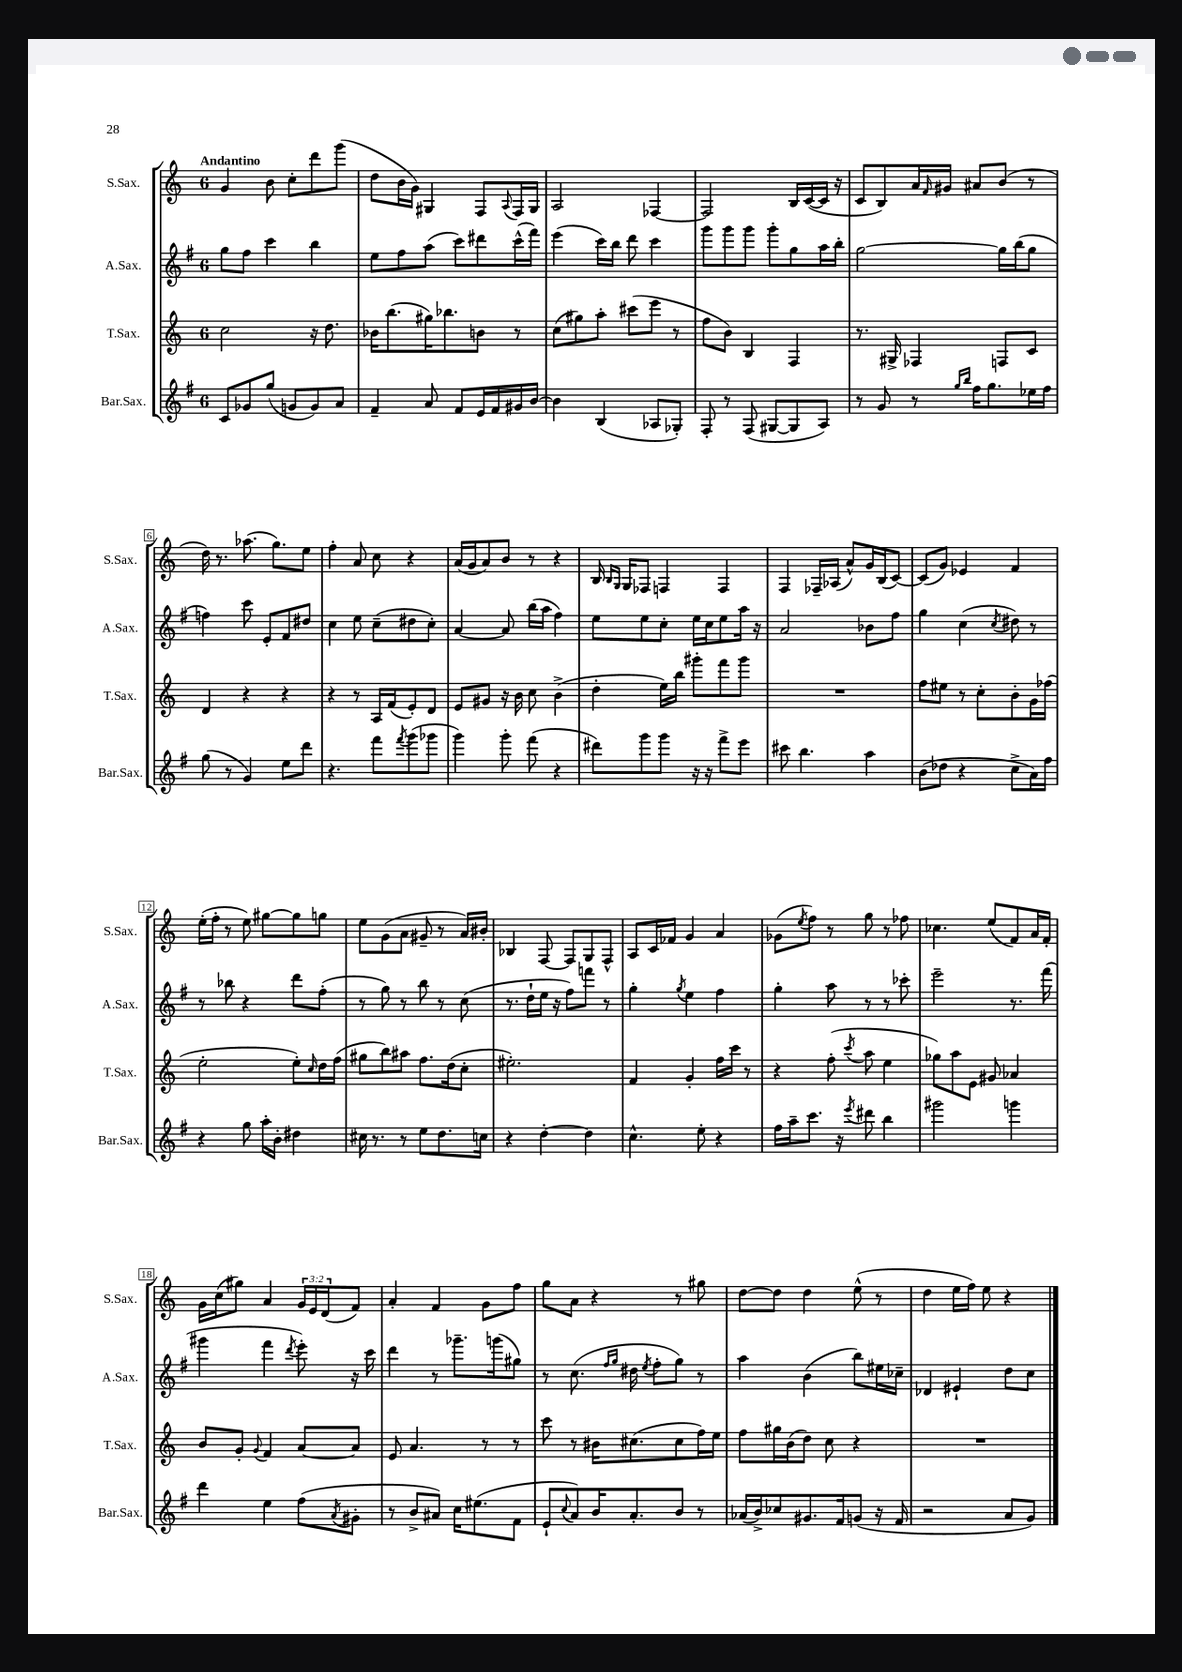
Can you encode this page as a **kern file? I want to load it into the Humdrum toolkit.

**kern	**kern	**kern	**kern
*part4	*part3	*part2	*part1
*staff4	*staff3	*staff2	*staff1
*I"Bar.Sax.	*I"T.Sax.	*I"A.Sax.	*I"S.Sax.
*I'Bar.Sax.	*I'T.Sax.	*I'A.Sax.	*I'S.Sax.
*clefG2	*clefG2	*clefG2	*clefG2
*k[f#]	*k[]	*k[f#]	*k[]
*M6/8	*M6/8	*M6/8	*M6/8
=1	=1	=1	=1
!	!	!	!LO:TX:a:B:t=Andantino
8c/L	2cc\	8gg\L	4g/
8g-X/	.	8ff#\J	.
(8gg/J	.	4ccc\	8b\
8gn/L	.	.	8cc'\L
8g/)	16r	4bb\	8ddd\
.	8.dd\	.	.
8a/J	.	.	(8ggg\J
=2	=2	=2	=2
4f#~/	16b-X\KL	8ee\L	8dd\L
.	(8.bb\	.	.
.	.	8ff#\	16b\L
.	.	.	16g\JJ)
8a/	16gg#X\K)	(8aa\J	4G#X/
.	8.bb-X\	.	.
8f#/L	.	8ccc\L)	.
16e/L	8bn\J	8ddd#X\	8F/L
16f#/	.	.	.
.	.	.	8qqA/
16g#X/	8r	(16ccc^^\L	16F/L
[16b/JJ	.	16fff#\JJ)	16G#/JJ
=3	=3	=3	=3
4b\]	(8cc\L	(4eee\	2A/
.	8gg#X\)	.	.
(4B/	8aa'\J	16ccc\LL)	.
.	.	16bb\JJ	.
.	(8ccc#X\L	8ddd\	.
8A-X/L	8eee\J	4ccc\	[4F-X/
8G-X'/J)	8r	.	.
=4	=4	=4	=4
8F#'/	8ff\L	8ggg\L	2F-/]
8r	8b\J)	8ggg\	.
(8F#/	4B/	8ggg\J	.
[8G#X/L	.	8ggg'\L	.
8G#/]	4F/	8gg\	16B/LL
.	.	.	([16c/
8A/J)	.	16aa\L	16c/JJ]
.	.	16bb'\JJ	16r
=5	=5	=5	=5
8r	8.r	[2gg\	8c/L
8g/	.	.	8B/)
.	16G#X^/	.	.
8r	4F-X/	.	16a/L
.	.	.	16qqf/
.	.	.	16g#X/JJ
16qqgg/LL	.	.	.
16qqbb/JJ	.	.	.
16ff#\KL	.	.	8a#X/L
8.gg\	.	.	.
.	8Fn/L	16gg\LL]	(8b/J
.	.	(16bb\J	.
16ee-X\L	8c/J	8gg\J	8r
16ff#\JJ	.	.	.
!!LO:LB:g=z
=6	=6	=6	=6
(8gg\	4d/	4ffn\)	16dd\)
.	.	.	8.r
8r	.	.	.
4g/)	4r	8ccc\	(8.aa-X\
.	.	8e'/L	.
.	.	.	8.gg\L)
8ee\L	4r	8f#/	.
8ddd\J	.	8dd#X/J	8ee\J
=7	=7	=7	=7
4.r	4r	4cc\	4ff'\
.	8r	8ee\	8a/
8fff#\L	16A/LL	(8cc~\L	8cc\
.	(16f/J	.	.
8qfff#/	.	.	.
(8ggg\	8e'/)	8dd#X\	4r
8ggg-X\J	8d/J	8cc'\J)	.
=8	=8	=8	=8
4ggg\)	8e/L	[4a/	(16a/LL
.	.	.	16g/J
.	8g#X/J	.	8a/)
8ggg'\	16r	8a/]	8b/J
.	16b\	.	.
(8fff#\	8cc\	(16bb\LL	8r
.	.	16aa\JJ	.
4r	(4b^\	4ff#\)	4r
=9	=9	=9	=9
8ddd#X\L)	4dd'\	8ee\L	16B/
.	.	.	16qqB/LL
.	.	.	16qqG/JJ
.	.	.	16G/KL
8ggg\	.	8ee\	8F-X/J
8ggg\J	16ee\LL)	8cc'\J	4Fn/
.	16bb\JJ	.	.
16r	8ggg#X'\L	16ee\LL	.
16r	.	16cc\J	.
8fff#^\L	8fff\	8ee\	4F/
8eee\J	8ggg#\J	16aa\Jk	.
.	.	16r	.
=10	=10	=10	=10
8ccc#X\	2.r	2a/	4F/
4.bb\	.	.	.
.	.	.	16F-X~/LL
.	.	.	(16A-X/JJ
.	.	.	8a^^/L)
4aa\	.	8b-X\L	16g/L
.	.	.	(16B/J
.	.	8ff#\J	[8c/J)
=11	=11	=11	=11
(8b\L	8ff\L	4gg\	(8c/L]
8dd-X\J	8ee#X\J	.	8g/J)
4r	8r	(4cc\	4e-X/
.	8cc'\L	.	.
.	.	8qcc/	.
8cc^\L	8b'\	8dd#X\)	4f/
16a\L)	16g\L	8r	.
16ff#\JJ	(16ff-X\JJ	.	.
!!LO:LB:g=z
=12	=12	=12	=12
4r	2ee'\	8r	(16ee'\LL
.	.	.	16ff'\JJ
.	.	8bb-X\	8r
8gg\	.	4r	8ee\)
16aa'\LL	.	.	[8gg#X\L
16b'\JJ	.	.	.
4dd#X\	8ee'\L)	8ddd\L	8gg#\]
.	16qqcc/	.	.
.	16dd\L	(8ff#'\J	8ggn\J
.	(16ff\JJ	.	.
=13	=13	=13	=13
16cc#X\	8gg#X\L	8r	8ee\L
8.r	.	.	.
.	8bb\)	8gg\)	(8g\
8r	8aa#X\J	8r	8a\J
8ee\L	8.ff\L	8bb\	8g#X~/
8.dd\	.	8r	8r
.	(16dd\k	.	.
.	8cc'\J	(8cc\	16a/LL)
16ccn\Jk	.	.	16b#X'/JJ
=14	=14	=14	=14
4r	2.ee#X'\)	8.r	4B-X/
.	.	16dd`\LL	.
[4dd'\	.	16ee\JJ	[8F/
.	.	16r	.
.	.	8ff#\L)	8F/L]
4dd\]	.	8fffn\J	8G/
.	.	8r	8F^^/J
=15	=15	=15	=15
4.cc^^\	4f/	4gg'\	8A/L
.	.	.	16c/L
.	.	.	16f-X/JJ
.	.	8qgg/	.
.	4g'/	4ee\	4g/
8ee'\	.	.	.
4r	16ff\LL	4ff#\	4a/
.	16ccc\JJ	.	.
.	8r	.	.
=16	=16	=16	=16
16ff#\LL	4r	4gg'\	(8g-X\L
16aa~\J	.	.	.
.	.	.	8qee/
8.ccc\J	.	.	8ff\J)
.	(8ff'\	8aa\	8r
16r	.	.	.
8qeee/	8qccc/	.	.
8ddd#X\	8aa\	8r	8gg\
4bb\	4ee\	8r	8r
.	.	8ccc-X'\	8ff-X\
=17	=17	=17	=17
2ggg#X\	8gg-X\L)	2eee~\	4.cc-X\
.	8aa\	.	.
.	8e\J	.	.
.	8g#X/	.	(8ee/L
4gggn\	4a-X/	8.r	8f/)
.	.	.	16a/L
.	.	(16fff#\	16f'/JJ
!!LO:LB:g=z
=18	=18	=18	=18
4ddd\	8b/L	4ggg#X\	16g\LL
.	.	.	(16cc\J
.	8g'/J	.	8gg#X\J)
.	8qqg/	.	.
4ee\	4f/	4fff#\	4a/
.	.	8qddd/	.
(8ff#\L	[8a/L	8eee'\)	24g/LL
.	.	.	24e/
.	.	.	(24d/J
8qa/	.	.	.
8g#X'\J	8a/J]	16r	8f/J)
.	.	16ccc\	.
=19	=19	=19	=19
8r	8e/	4ddd\	4a'/
8b^/L	4.a/	.	.
8a#X/J)	.	8r	4f/
16cc\KL	.	8.ggg-X~\L	.
(8.ee#X\	.	.	.
.	8r	.	8g\L
.	.	(16gggn\k	.
8f#\J	8r	8gg#X\J)	8ff\J
=20	=20	=20	=20
8e`/L	8ccc\	8r	8gg\L
8qqcc/	.	.	.
8a/)	8r	(8.cc\	8a\J
16b/K	16b#X\KL	.	4r
.	.	16qqff#/LL	.
.	.	16qqgg/JJ	.
8.a'/	(8.cc#X\	16dd#X\	.
.	.	8qee/	.
.	.	8ff#'\L	.
8b/J	8cc#\	8gg\J)	8r
8r	16ff\L)	8r	8gg#X\
.	16ee\JJ	.	.
=21	=21	=21	=21
(16a-X/LL	8ff\L	4aa\	[8dd\L
16b^/J)	.	.	.
8cc-X/	16gg#X\L	.	8dd\J]
.	(16b\J	.	.
8.g#X/	8dd\J)	(4b\	4dd\
.	8cc\	.	.
16f#/k	.	.	.
(8gn/J	4r	8bb\L)	(8ee^^\
16r	.	16ee#X\L	8r
16f#/	.	16cc-X~\JJ	.
=22	=22	=22	=22
2r	2.r	4d-X/	4dd\
.	.	4e#X`/	16ee\LL
.	.	.	16ff\JJ)
.	.	.	8ee\
8a/L	.	8dd\L	4r
8g/J)	.	8cc\J	.
==	==	==	==
*-	*-	*-	*-
